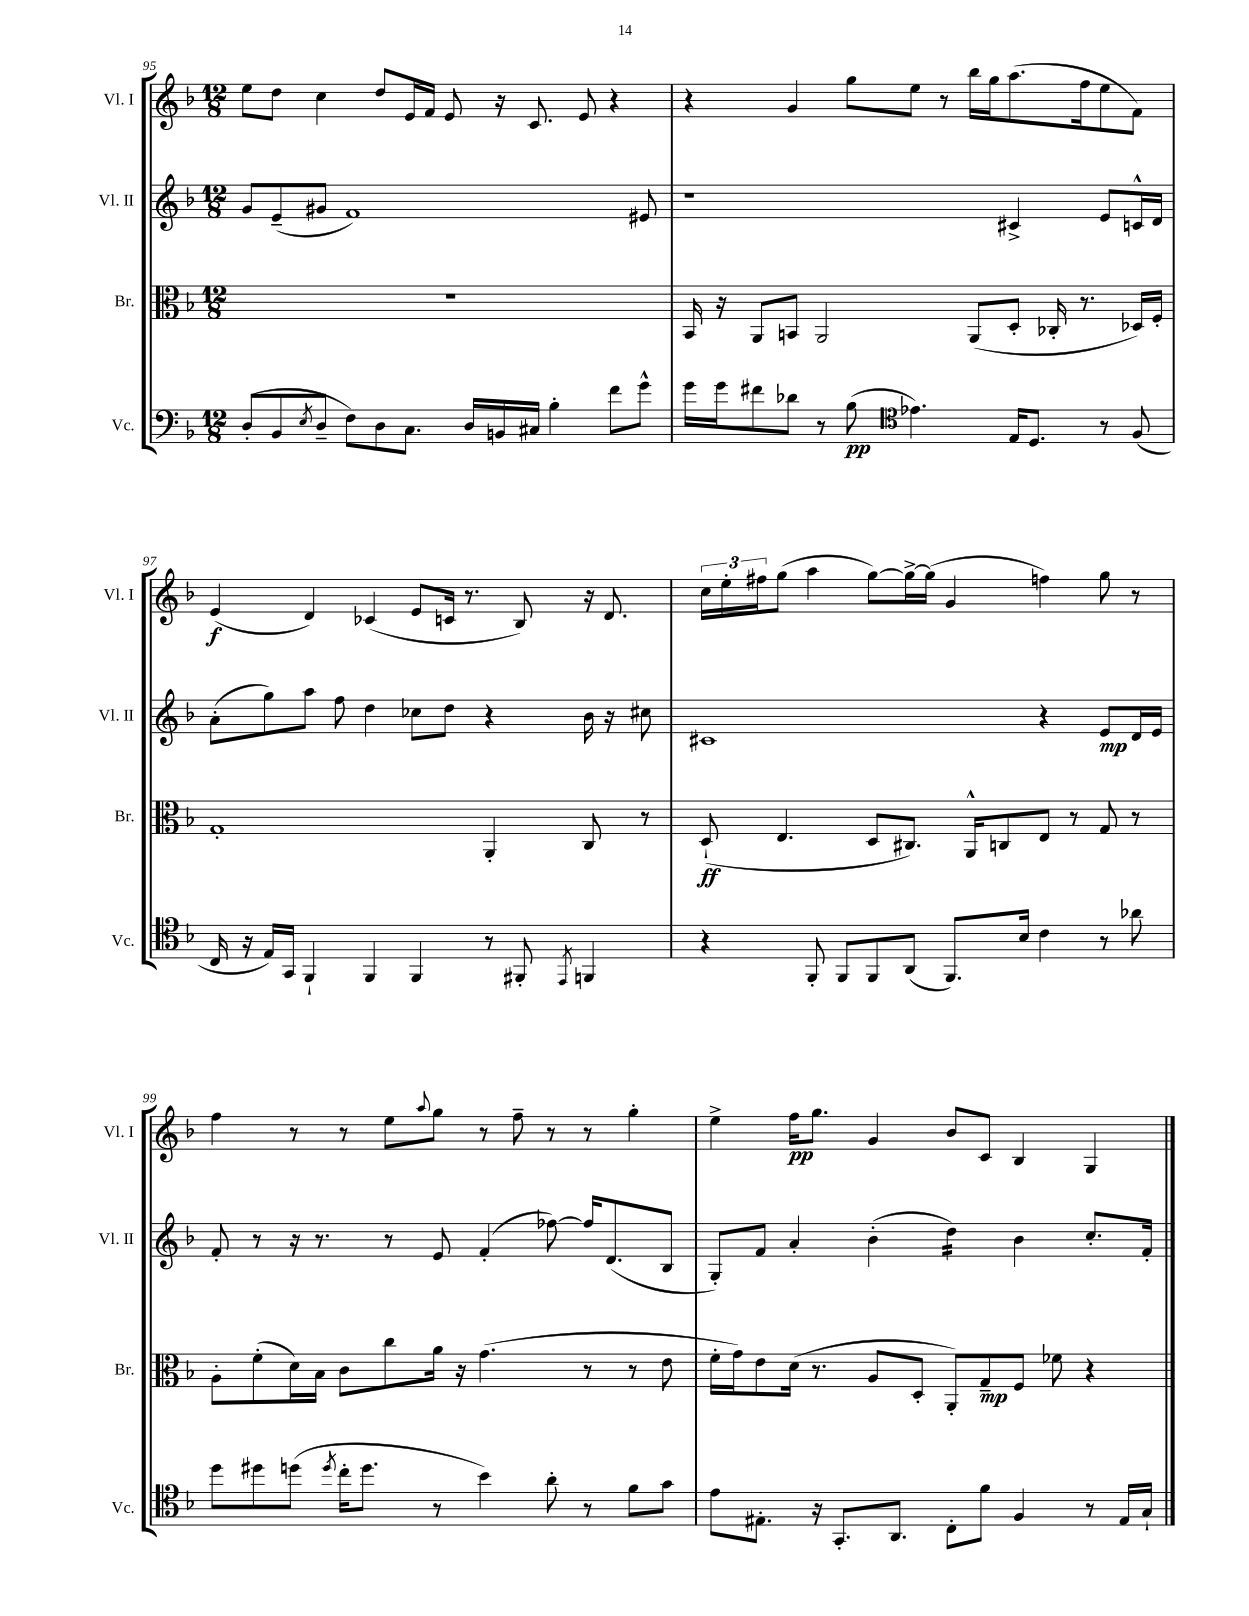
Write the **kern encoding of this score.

**kern	**kern	**kern	**kern
*staff4	*staff3	*staff2	*staff1
*clefF4	*clefC3	*clefG2	*clefG2
*k[b-]	*k[b-]	*k[b-]	*k[b-]
*M12/8	*M12/8	*M12/8	*M12/8
(8D'	1.r	8g	8ee
8BB-	.	(8e~	8dd
8qE	.	.	.
8D~	.	8g#	4cc
8F)	.	1f)	.
8D	.	.	8dd
8.C	.	.	16e
.	.	.	16f
.	.	.	8e
16D	.	.	.
16BB	.	.	16r
16C#	.	.	8.c
4B-'	.	.	.
.	.	.	8e
8f	.	.	4r
8g^^	.	8e#	.
=	=	=	=
16g	16BB-	1r	4r
16g	16r	.	.
8f#	8AA	.	.
8d-	8BB	.	4g
8r	2AA	.	.
(8B-	.	.	8gg
*clefC4	*	*	*
4.e-)	.	.	8ee
.	.	.	8r
.	(8AA	.	16bb-
.	.	.	16gg
16E	8D'	4c#^	(8.aa
8.D	.	.	.
.	16C-'	.	.
.	8.r	.	16ff
8r	.	8e	8ee
(8F	16D-)	16c^^	8f)
.	16F'	16d	.
=	=	=	=
16C	1G'	(8a'	(4e
16r	.	.	.
16E)	.	8gg)	.
16GG	.	.	.
4FF`	.	8aa	4d)
.	.	8ff	.
4FF	.	4dd	(4c-
4FF	.	8cc-	8e
.	.	8dd	16c
.	.	.	8.r
8r	4AA'	4r	.
8FF#'	.	.	8B-)
8qEE	.	.	.
4FF	8C	16b-	16r
.	.	16r	8.d
.	8r	8cc#	.
=	=	=	=
4r	(8D`	1c#	24cc
.	.	.	24ee'
.	.	.	24ff#
.	4.E	.	(8gg
8FF'	.	.	4aa
8FF	.	.	.
8FF	8D	.	[8gg)
(8AA	8.C#)	.	16gg^_
.	.	.	(16gg]
8.FF)	.	.	4g
.	16AA^^	.	.
.	8C	.	.
16B-	.	.	.
4c	8E	4r	4ff)
.	8r	.	.
8r	8G	8e	8gg
8a-	8r	16d	8r
.	.	16e	.
=	=	=	=
8dd	8A'	8f'	4ff
8dd#	(8f'	8r	.
(8dd	16d)	16r	8r
.	16B-	8.r	.
8qdd	.	.	.
16cc'	8c	.	8r
8.dd	.	.	.
.	8cc	8r	8ee
.	.	.	8qqaa
8r	16a	8e	8gg
.	16r	.	.
4b-)	(4.g	(4f'	8r
.	.	.	8ff~
8a'	.	[8ff-)	8r
8r	8r	16ff-]	8r
.	.	(8.d	.
8f	8r	.	4gg'
8g	8e	8B-	.
=	=	=	=
8e	16f'	8G')	4ee^
.	16g)	.	.
8.E#'	8e	8f	.
.	(16d	4a'	16ff
16r	8.r	.	8.gg
8.GG'	.	.	.
.	8A	(4b-'	4g
8.AA	.	.	.
.	8D'	.	.
8C'	8AA')	4dd)	8b-
8f	8G~	.	8c
4F	8F	4b-	4B-
.	8f-	.	.
8r	4r	8.cc'	4G
16E#	.	.	.
16G`	.	16f'	.
==	==	==	==
*-	*-	*-	*-
